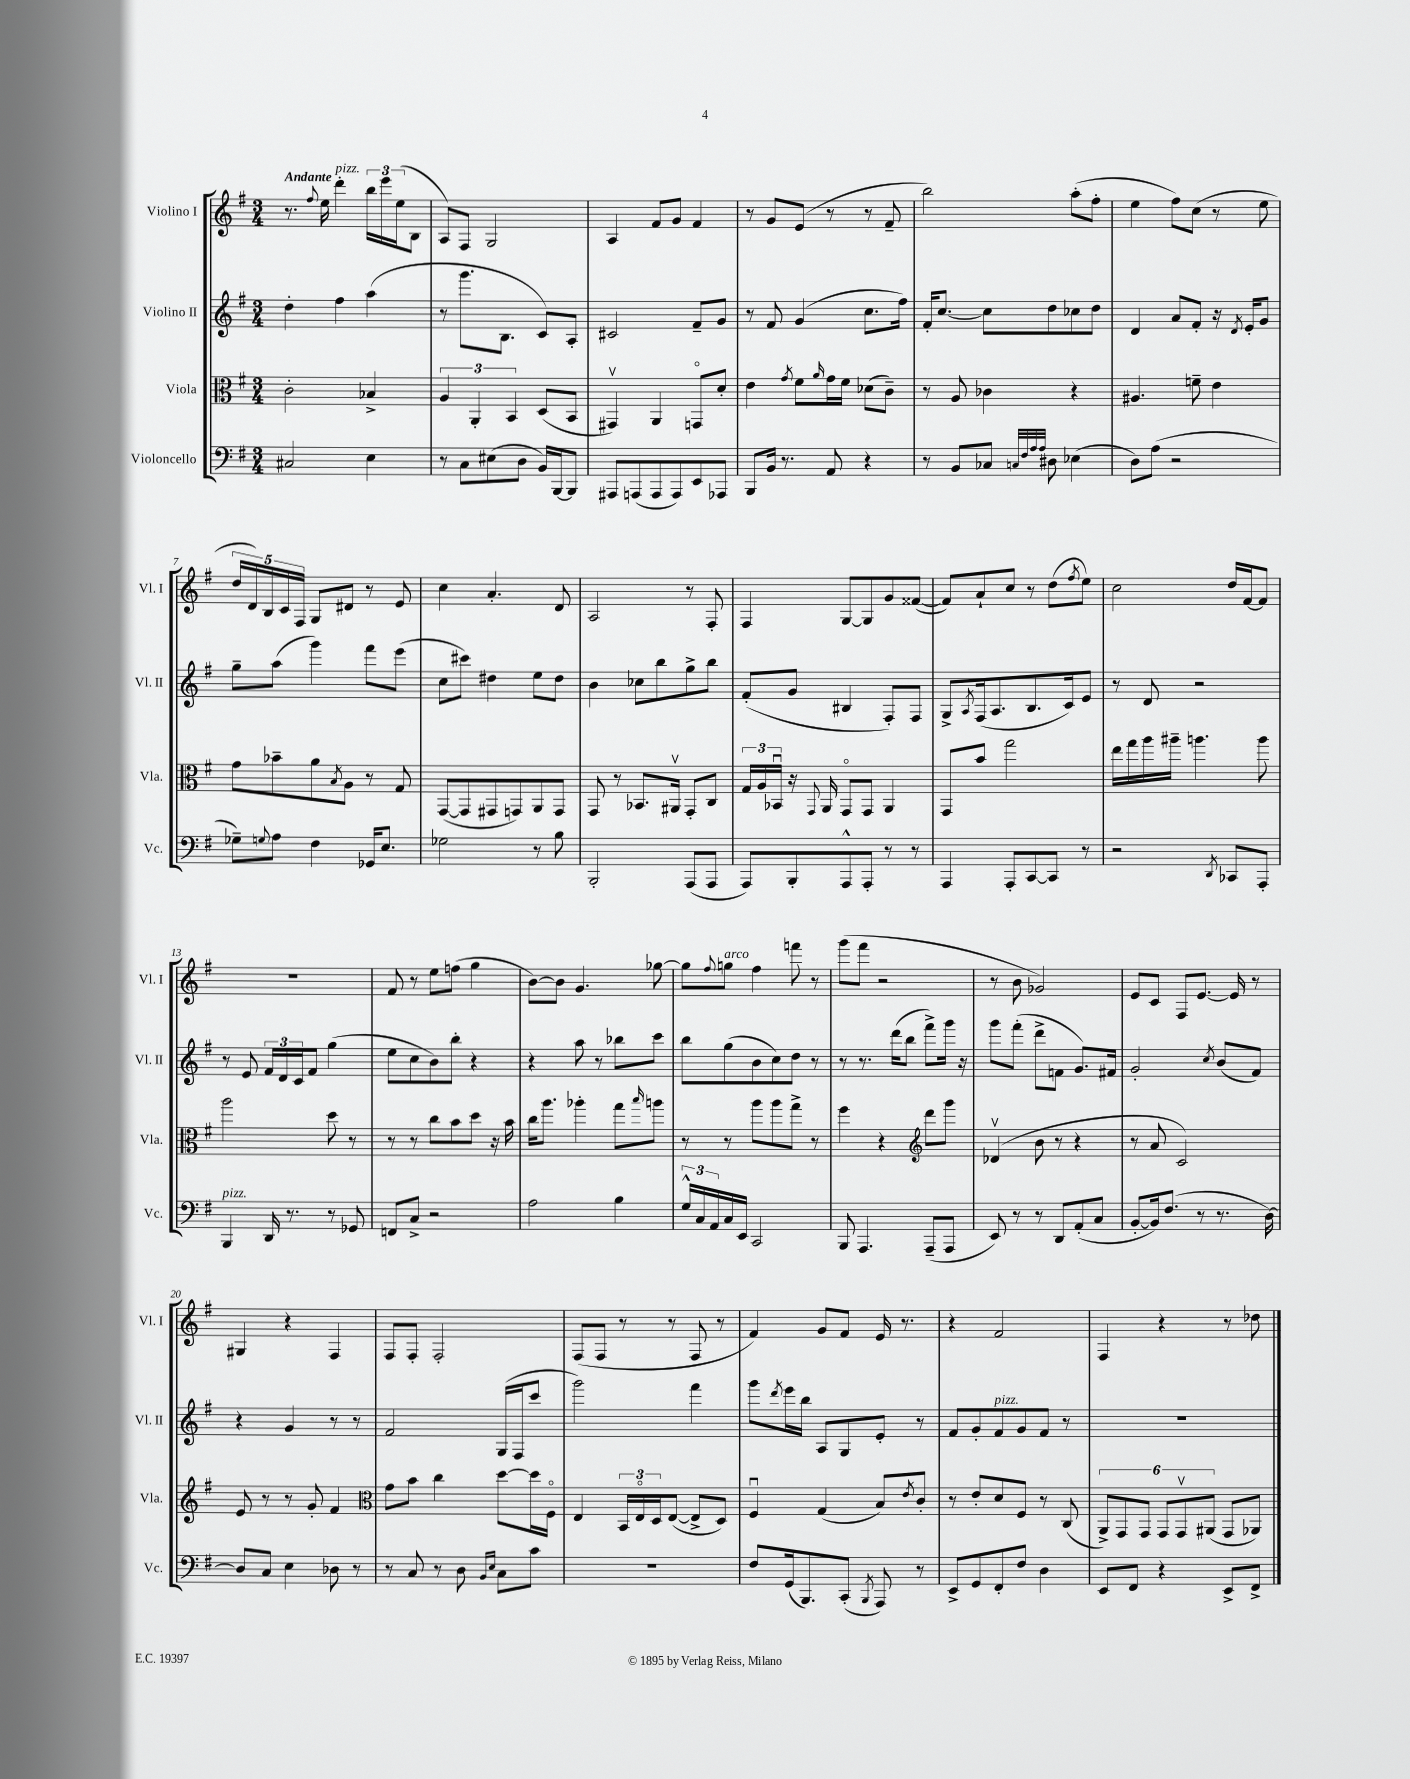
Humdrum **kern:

**kern	**kern	**kern	**kern
*staff4	*staff3	*staff2	*staff1
*clefF4	*clefC3	*clefG2	*clefG2
*k[f#]	*k[f#]	*k[f#]	*k[f#]
*M3/4	*M3/4	*M3/4	*M3/4
2C#	2c'	4dd'	8.r
.	.	.	8qqff#
.	.	.	16ee
.	.	4ff#	4ddd'
4E	4B-^	(4aa	24bb
.	.	.	24eee
.	.	.	(24ee
.	.	.	8B
=	=	=	=
8r	6A	8r	8A)
8C	.	8.ggg	8F#
.	6AA'	.	.
(8E#	.	.	2G
.	.	8.B	.
.	6BB	.	.
8D	.	.	.
16BB)	(8D	8c)	.
[16BBB	.	.	.
8BBB]	8BB	8A'	.
=	=	=	=
8AAA#	4GG#v)	2c#	4A
(8AAA	.	.	.
8AAA	4AA	.	8f#
8AAA)	.	.	8g
8EE	8GGo	8f#~	4f#
8AAA-	8d'	8g	.
=	=	=	=
8BBB	4e	8r	8r
16BB	.	8f#	8g
8.r	.	.	.
.	8qg	.	.
.	8f#	(4g	(8e
.	16qqa	.	.
8AA	16g	.	8r
.	16f#	.	.
4r	(8d-	8.cc	8r
.	8c~)	.	8f#~
.	.	16ff#)	.
=	=	=	=
8r	8r	16f#'	2bb)
.	.	[8.cc	.
8BB	8A	.	.
8C-	4c-	8cc]	.
32qqC	.	.	.
32qqF#	.	.	.
32qqA	.	.	.
32qqA	.	.	.
8D#	.	8dd	.
(4E-	4r	8cc-	(8aa'
.	.	8dd	8ff#'
=	=	=	=
8D)	4.A#	4d	4ee
(8A	.	.	.
2r	.	8a	8ff#)
.	8f~	8f#'	(8cc
.	4e	16r	8r
.	.	8qd	.
.	.	16e'	.
.	.	8g	8ee
=	=	=	=
8G-~)	8g	8gg~	20dd
.	.	.	20d)
.	.	.	20B
8qqG	.	.	.
8A	8b-~	(8aa	.
.	.	.	20c
.	.	.	20F#
4F#	8a	4ggg)	8G
.	8qB	.	.
.	8A	.	8d#
16GG-	8r	8fff#	8r
8.E	.	.	.
.	8G	(8eee	8e
=	=	=	=
2G-	([8GG	8cc	4cc
.	8GG]	8ccc#)	.
.	8GG#	4dd#	4.a'
.	8GG)	.	.
8r	8AA	8ee	.
8B	8GG	8dd#	8d
=	=	=	=
2BBB'	8GG	4b	2A
.	8r	.	.
.	8.BB-	8cc-	.
.	.	8bb	.
.	16AA#v	.	.
(8AAA	8GG'	8gg^	8r
8AAA	8C	8bb	8F#'
=	=	=	=
8AAA)	24G	(8f#'	4F#
.	24A	.	.
.	24BB-u	.	.
8BBB'	16r	8g	.
.	8qqGG	.	.
.	16AA	.	.
8AAA^^	8GGo	4B#	[8G
8AAA'	8GG	.	8G]
8r	4AA	8F#')	8g
8r	.	8F#	([8f##
=	=	=	=
4AAA	8GG	8G^	8f##])
.	.	8qA	.
.	8b	(16F#	8a`
.	.	8.A	.
8AAA'	2gg	.	8cc
[8CC	.	8.B	8r
8CC]	.	.	(8dd
.	.	16c)	.
.	.	.	8qff#
8r	.	8e	8ee)
=	=	=	=
2r	16ee	8r	2cc
.	16gg	.	.
.	16aa	8d	.
.	16aa#~	.	.
.	4.aa	2r	.
8qDD	.	.	.
8CC-	.	.	16dd
.	.	.	[16f#
8AAA'	8aa	.	8f#]
=	=	=	=
4BBB	2aa	8r	2.r
.	.	8e	.
16DD	.	24f#	.
.	.	24d	.
8.r	.	.	.
.	.	24c	.
.	.	8f#	.
8r	8dd	(4gg	.
8GG-	8r	.	.
=	=	=	=
8FF	8r	8ee	8f#
8C^	8r	8cc	8r
2r	8cc	8b)	8ee
.	8b	8bb'	(8ff
.	8dd	4r	4gg
.	16r	.	.
.	16b	.	.
=	=	=	=
2A	16cc	4r	[8b)
.	8.aa	.	.
.	.	.	8b]
.	4aa-'	8aa	4.g
.	.	8r	.
4B	8gg	8bb-	.
.	16qqbb	.	.
.	8aa	8ccc	[8gg-
=	=	=	=
24G^^	8r	8bb	8gg-]
24C	.	.	.
24AA	.	.	.
.	.	.	8qqff#
16C	8r	(8gg	8gg
16EE	.	.	.
2CC	8aa	8b	4ff#
.	8aa	8cc)	.
.	8gg^	8dd	8fff
.	8r	8r	8r
=	=	=	=
8BBB	4ff#	8r	(8ggg
4.AAA	.	8.r	8fff#
.	4r	.	2r
.	.	(16ddd	.
.	.	8bb	.
*	*clefG2	*	*
(8AAA~	8ddd	8fff#^)	.
8AAA	8ggg	16ggg	.
.	.	16r	.
=	=	=	=
8EE)	(4d-v	8ggg	8r
8r	.	(8fff#'	8b
8r	8b	8ddd^	2g-)
8DD	8r	8f	.
(8AA'	4r	8.g)	.
8C	.	.	.
.	.	16f#	.
=	=	=	=
[8BB'	8r	2g'	8e
16BB])	8a	.	8c
(8.F#	.	.	.
.	2c)	.	8F#
8r	.	.	[8.e
.	.	8qcc	.
8.r	.	(8b	.
.	.	.	16e]
.	.	8f#)	8r
[16D)	.	.	.
=	=	=	=
8D]	8e	4r	4G#
8C	8r	.	.
4E	8r	4g	4r
.	8g'	.	.
8D-	4f#	8r	4F#
8r	.	8r	.
=	=	=	=
*	*clefC3	*	*
8r	8g	2f#	8F#
8C	8b	.	8F#'
8r	4cc	.	2F#'
8D	.	.	.
16qqBB	.	.	.
16qqE	.	.	.
8C	[8dd	(16G	.
.	.	16F#	.
8c	16dd]	8ccc	.
.	16F#o	.	.
=	=	=	=
2.r	4E	2ggg)	(8F#
.	.	.	8F#
.	24BB	.	8r
.	24Eo	.	.
.	24D	.	.
.	([8E	.	8r
.	8E^]	4fff#	8F#
.	8D)	.	8r
=	=	=	=
8F#	4F#u	8ggg	4f#)
.	.	8qddd	.
(16GG	.	16eee	.
8.BBB)	.	16bb	.
.	(4G	8A	8g
(8CC'	.	8G	8f#
8qBBB	.	.	.
8AAA)	8B)	8e'	16e
.	.	.	8.r
.	8qe	.	.
8r	8c'	8r	.
=	=	=	=
8EE^	8r	8f#	4r
8GG	8e'	8g'	.
8FF#'	8d	8f#	2f#
8F#	8F#	8g	.
4D	8r	8f#	.
.	(8C	8r	.
=	=	=	=
8EE	12AA^)	2.r	4F#
.	12GG	.	.
8FF#	.	.	.
.	12GG	.	.
4r	12GG	.	4r
.	12GGv	.	.
.	(12AA#	.	.
8EE^	8GG	.	8r
8FF#^	8AA-)	.	8dd-
==	==	==	==
*-	*-	*-	*-
